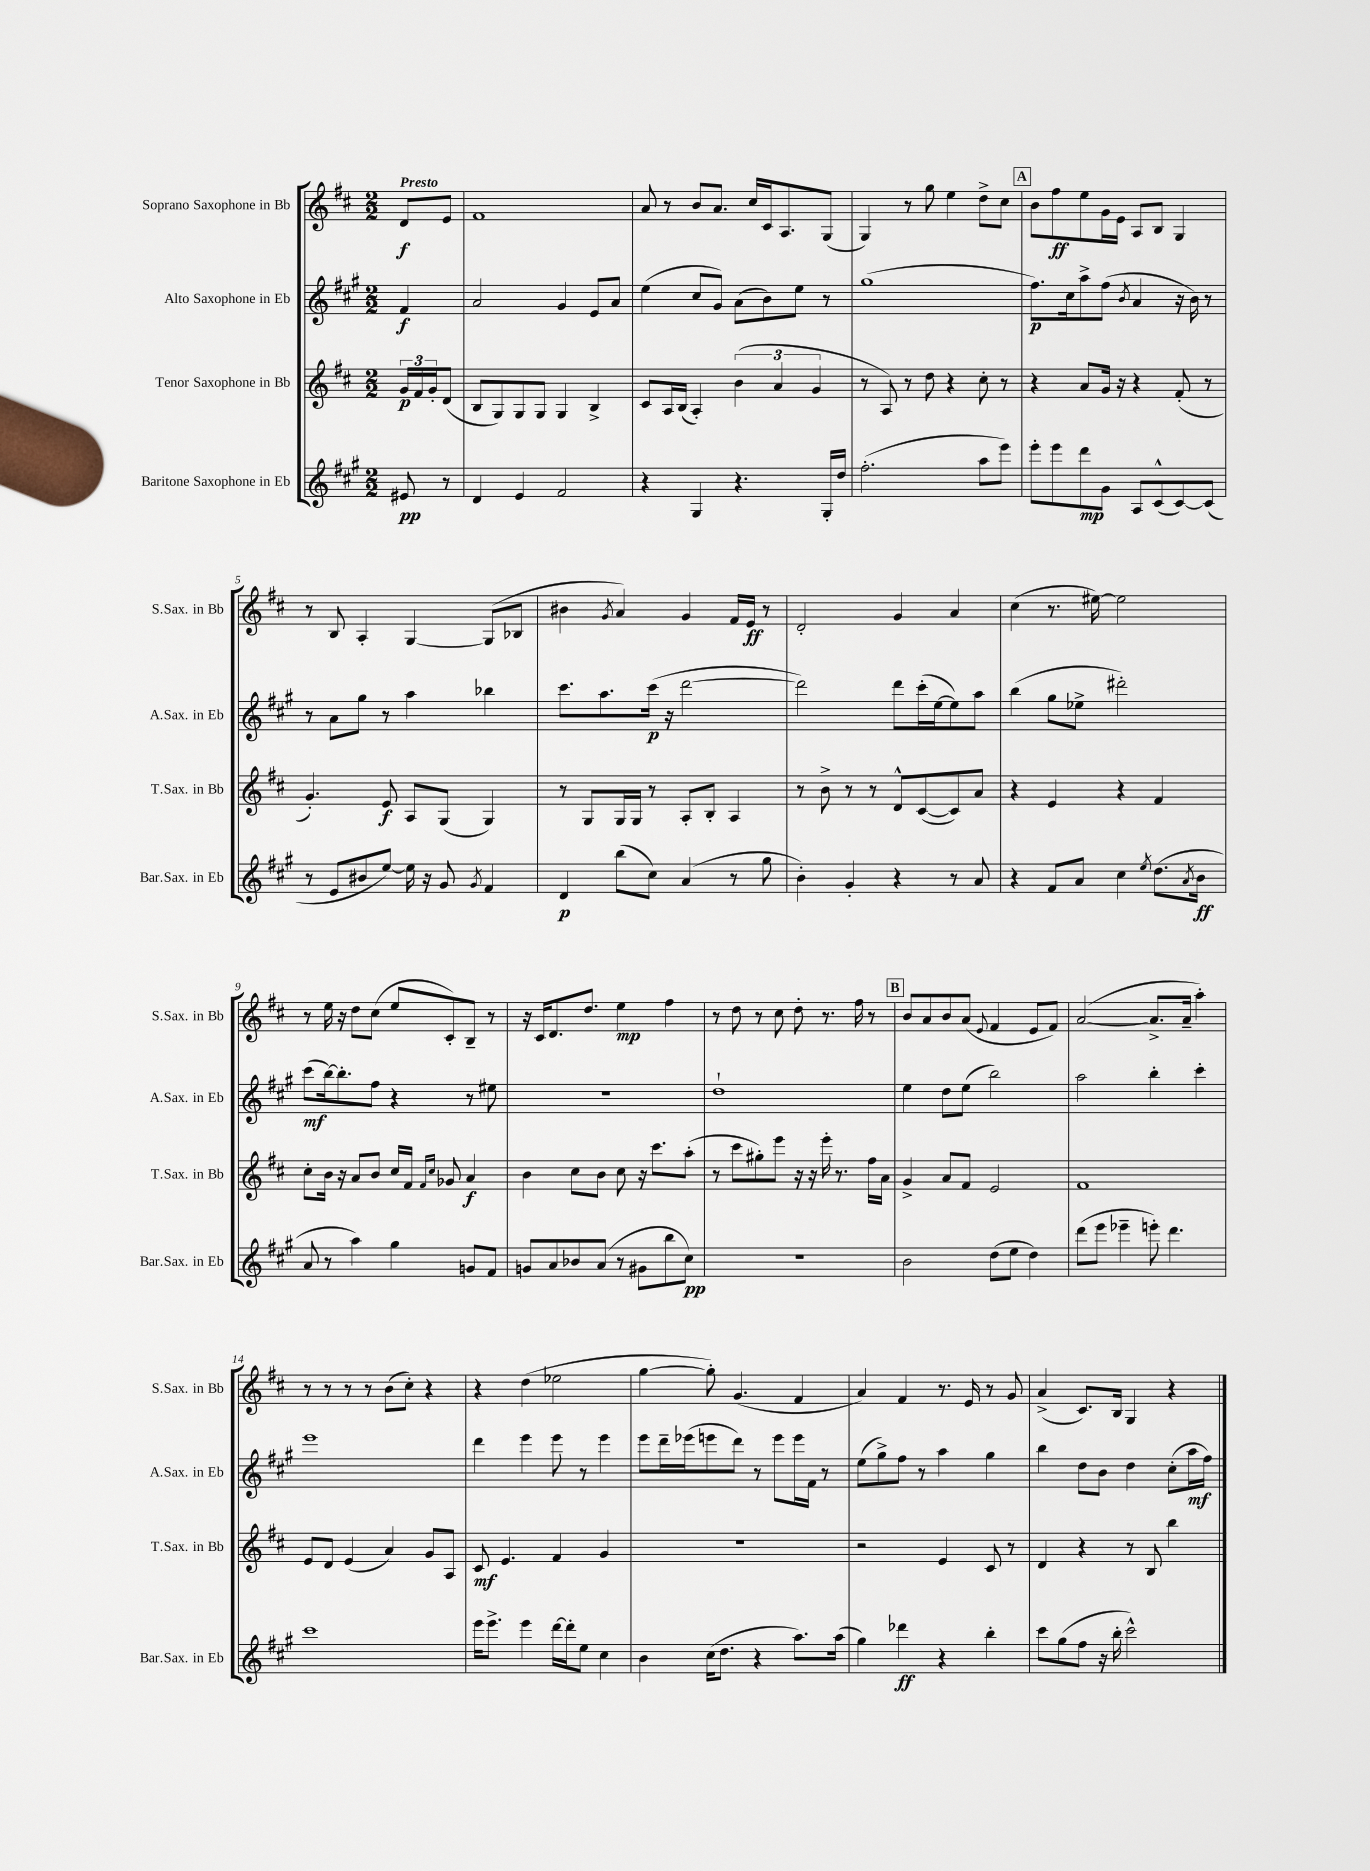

**kern	**dynam	**kern	**dynam	**kern	**dynam	**kern	**dynam
*part4	*part4	*part3	*part3	*part2	*part2	*part1	*part1
*staff4	*staff4	*staff3	*staff3	*staff2	*staff2	*staff1	*staff1
*I"Baritone Saxophone in Eb	*	*I"Tenor Saxophone in Bb	*	*I"Alto Saxophone in Eb	*	*I"Soprano Saxophone in Bb	*
*I'Bar.Sax. in Eb	*	*I'T.Sax. in Bb	*	*I'A.Sax. in Eb	*	*I'S.Sax. in Bb	*
*clefG2	*	*clefG2	*	*clefG2	*	*clefG2	*
*k[f#c#g#]	*	*k[f#c#]	*	*k[f#c#g#]	*	*k[f#c#]	*
*M2/2	*	*M2/2	*	*M2/2	*	*M2/2	*
=	=	=	=	=	=	=	=
!	!	!	!	!	!	!LO:TX:a:B:t=Presto	!
8e#X/	pp	24g/LL	p	4f#/	f	8d/L	f
.	.	24f#/	.	.	.	.	.
.	.	24g'/J	.	.	.	.	.
8r	.	(8d/J	.	.	.	8e/J	.
=1	=1	=1	=1	=1	=1	=1	=1
4d/	.	8B/L	.	2a/	.	1f#	.
.	.	8G/)	.	.	.	.	.
4e/	.	8G/	.	.	.	.	.
.	.	8G/J	.	.	.	.	.
2f#/	.	4G/	.	4g#/	.	.	.
.	.	4B^/	.	8e/L	.	.	.
.	.	.	.	8a/J	.	.	.
=2	=2	=2	=2	=2	=2	=2	=2
4r	.	8c#/L	.	(4ee\	.	8a/	.
.	.	16A/L	.	.	.	8r	.
.	.	(16B/JJ	.	.	.	.	.
4G#/	.	4A'/)	.	8cc#/L	.	8b/L	.
.	.	.	.	8g#/J)	.	8.a/J	.
4.r	.	(6b\	.	(8a\L	.	.	.
.	.	.	.	.	.	16cc#/LL	.
.	.	.	.	8b\)	.	16c#/J	.
.	.	6a/	.	.	.	.	.
.	.	.	.	.	.	8.A/	.
.	.	.	.	8ee\J	.	.	.
.	.	6g/	.	.	.	.	.
16G#'/LL	.	.	.	8r	.	(8G/J	.
16dd/JJ	.	.	.	.	.	.	.
=3	=3	=3	=3	=3	=3	=3	=3
(2.ff#'\	.	8r	.	(1gg#	.	4G/)	.
.	.	8A/)	.	.	.	.	.
.	.	8r	.	.	.	8r	.
.	.	8dd\	.	.	.	8gg\	.
.	.	4r	.	.	.	4ee\	.
8aa\L	.	8cc#'\	.	.	.	8dd^\L	.
8eee\J)	.	8r	.	.	.	8cc#\J	.
!!LO:REH:place=s1:t=A
=4	=4	=4	=4	=4	=4	=4	=4
8eee'\L	.	4r	.	8.ff#\L)	p	8b\L	.
8eee\	.	.	.	.	.	8ff#\	ff
.	.	.	.	16cc#\k	.	.	.
8ddd\	mp	8a/L	.	8aa^\	.	8ee\	.
8g#\J	.	16g/Jk	.	(8ff#\J	.	16g\L	.
.	.	16r	.	.	.	16e\JJ	.
.	.	.	.	8qb/	.	.	.
8A/L	.	4r	.	4a/	.	8A/L	.
(8c#^^/	.	.	.	.	.	8B/J	.
[8c#/)	.	(8f#'/	.	16r	.	4G/	.
.	.	.	.	16b\)	.	.	.
(8c#/J]	.	8r	.	8r	.	.	.
!!LO:LB:g=z
=5	=5	=5	=5	=5	=5	=5	=5
8r	.	4.g'/)	.	8r	.	8r	.
8e/L	.	.	.	8a\L	.	8B/	.
8b#X/	.	.	.	8gg#\J	.	4A'/	.
[8ee/J)	.	8e/	f	8r	.	.	.
16ee\]	.	8A/L	.	4aa\	.	[4G/	.
16r	.	.	.	.	.	.	.
8g#/	.	(8G/J	.	.	.	.	.
8qg#/	.	.	.	.	.	.	.
4f#/	.	4G/)	.	4bb-X\	.	(8G/L]	.
.	.	.	.	.	.	8B-X/J	.
=6	=6	=6	=6	=6	=6	=6	=6
4d/	p	8r	.	8.ccc#\L	.	4b#X\	.
.	.	8G/L	.	.	.	.	.
.	.	.	.	8.aa\	.	.	.
.	.	.	.	.	.	8qg/	.
(8bb\L	.	16G/L	.	.	.	4a/)	.
.	.	16G/JJ	.	.	.	.	.
8cc#\J)	.	8r	.	(16ccc#\Jk	p	.	.
.	.	.	.	16r	.	.	.
(4a/	.	8A'/L	.	[2ddd\	.	4g/	.
.	.	8B'/J	.	.	.	.	.
8r	.	4A/	.	.	.	16f#/LL	.
.	.	.	.	.	.	16e/JJ	ff
8gg#\	.	.	.	.	.	8r	.
=7	=7	=7	=7	=7	=7	=7	=7
4b'\)	.	8r	.	2ddd\])	.	2d'/	.
.	.	8b^\	.	.	.	.	.
4g#'/	.	8r	.	.	.	.	.
.	.	8r	.	.	.	.	.
4r	.	8d^^/L	.	8ddd\L	.	4g/	.
.	.	([8c#/	.	(16ccc#'\L	.	.	.
.	.	.	.	[16ee\J	.	.	.
8r	.	8c#/])	.	8ee\])	.	4a/	.
8a/	.	8a/J	.	8aa\J	.	.	.
=8	=8	=8	=8	=8	=8	=8	=8
4r	.	4r	.	(4bb\	.	(4cc#\	.
8f#/L	.	4e/	.	8gg#\L	.	8.r	.
8a/J	.	.	.	8ee-X^\J	.	.	.
.	.	.	.	.	.	[16ee#X\)	.
4cc#\	.	4r	.	2ddd#X'\)	.	2ee#\]	.
8qee/	.	.	.	.	.	.	.
(8.dd\L	.	4f#/	.	.	.	.	.
8qa/	.	.	.	.	.	.	.
16b\Jk	ff	.	.	.	.	.	.
!!LO:LB:g=z
=9	=9	=9	=9	=9	=9	=9	=9
8a/	.	8cc#'\L	.	(8ccc#\L	mf	8r	.
8r	.	16b\Jk	.	[16bb\k)	.	16ee\	.
.	.	16r	.	8.bb'\]	.	16r	.
4aa\)	.	8a/L	.	.	.	8dd\L	.
.	.	8b/J	.	8ff#\J	.	(8cc#\J	.
4gg#\	.	16cc#/LL	.	4r	.	8ee/L	.
.	.	16f#/JJ	.	.	.	.	.
.	.	16qqf#/LL	.	.	.	.	.
.	.	16qqcc#/JJ	.	.	.	.	.
.	.	8g-X/	.	.	.	8c#'/)	.
8gn/L	.	4a/	f	8r	.	8B~/J	.
8f#/J	.	.	.	8ee#X\	.	8r	.
=10	=10	=10	=10	=10	=10	=10	=10
8gn/L	.	4b\	.	1r	.	16r	.
.	.	.	.	.	.	16c#/KL	.
8a/	.	.	.	.	.	8.d/	.
8b-X/	.	8cc#\L	.	.	.	.	.
.	.	.	.	.	.	8.dd/J	.
(8a/J	.	8b\J	.	.	.	.	.
8r	.	8cc#\	.	.	.	4ee\	mp
8g#X\L	.	16r	.	.	.	.	.
.	.	8.ccc#\L	.	.	.	.	.
8bb\	.	.	.	.	.	4ff#\	.
8cc#\J)	pp	(8aa'\J	.	.	.	.	.
=11	=11	=11	=11	=11	=11	=11	=11
1r	.	8r	.	1dd`	.	8r	.
.	.	8ccc#\L	.	.	.	8dd\	.
.	.	8gg#X'\)	.	.	.	8r	.
.	.	8eee\J	.	.	.	8cc#\	.
.	.	16r	.	.	.	8dd'\	.
.	.	16r	.	.	.	.	.
.	.	16eee'\	.	.	.	8.r	.
.	.	8.r	.	.	.	.	.
.	.	.	.	.	.	16ff#\	.
.	.	16ff#\LL	.	.	.	8r	.
.	.	16a\JJ	.	.	.	.	.
!!LO:REH:place=s1:t=B
=12	=12	=12	=12	=12	=12	=12	=12
2b\	.	4g^/	.	4ee\	.	8b/L	.
.	.	.	.	.	.	8a/	.
.	.	8a/L	.	8dd\L	.	8b/	.
.	.	8f#/J	.	(8ee\J	.	(8a/J	.
.	.	.	.	.	.	8qqe/	.
(8dd\L	.	2e/	.	2bb\)	.	4f#/	.
8ee\J	.	.	.	.	.	.	.
4dd\)	.	.	.	.	.	8e/L	.
.	.	.	.	.	.	8f#/J)	.
=13	=13	=13	=13	=13	=13	=13	=13
(8ddd\L	.	1f#	.	2aa\	.	([2a/	.
8eee\J	.	.	.	.	.	.	.
4eee-X~\	.	.	.	.	.	.	.
8eeen'\)	.	.	.	4bb'\	.	8.a^/L]	.
4.ddd\	.	.	.	.	.	.	.
.	.	.	.	.	.	16a~/Jk	.
.	.	.	.	4ccc#'\	.	4aa'\)	.
!!LO:LB:g=z
=14	=14	=14	=14	=14	=14	=14	=14
1ccc#	.	8e/L	.	1eee	.	8r	.
.	.	8d/J	.	.	.	8r	.
.	.	(4e/	.	.	.	8r	.
.	.	.	.	.	.	8r	.
.	.	4a/)	.	.	.	(8b\L	.
.	.	.	.	.	.	8cc#'\J)	.
.	.	8g/L	.	.	.	4r	.
.	.	8A/J	.	.	.	.	.
=15	=15	=15	=15	=15	=15	=15	=15
16eee\KL	.	8c#/	mf	4ddd\	.	4r	.
8.eee^\J	.	.	.	.	.	.	.
.	.	4.e/	.	.	.	.	.
4eee\	.	.	.	4eee\	.	(4dd\	.
[16ddd\LL	.	4f#/	.	8eee\	.	2ee-X\	.
16ddd'\J]	.	.	.	.	.	.	.
8ee\J	.	.	.	8r	.	.	.
4cc#\	.	4g/	.	4eee\	.	.	.
=16	=16	=16	=16	=16	=16	=16	=16
4b\	.	1r	.	8eee\L	.	[4gg\	.
.	.	.	.	16ddd~\L	.	.	.
.	.	.	.	(16eee-X\J	.	.	.
(16cc#\KL	.	.	.	8eeen\	.	8gg'\])	.
8.dd\J	.	.	.	.	.	.	.
.	.	.	.	8ddd\J)	.	(4.g/	.
4r	.	.	.	8r	.	.	.
.	.	.	.	8eee\L	.	.	.
8.aa\L)	.	.	.	16eee\L	.	4f#/	.
.	.	.	.	16f#\JJ	.	.	.
.	.	.	.	8r	.	.	.
(16aa\Jk	.	.	.	.	.	.	.
=17	=17	=17	=17	=17	=17	=17	=17
4gg#\)	.	2r	.	(8ee\L	.	4a/)	.
.	.	.	.	8gg#^\)	.	.	.
4ddd-X\	ff	.	.	8ff#\J	.	4f#/	.
.	.	.	.	8r	.	.	.
4r	.	4e/	.	4aa\	.	8.r	.
.	.	.	.	.	.	16e/	.
4bb'\	.	8c#/	.	4gg#\	.	8r	.
.	.	8r	.	.	.	8g/	.
=18	=18	=18	=18	=18	=18	=18	=18
8ccc#\L	.	4d/	.	4bb\	.	(4a^/	.
(8gg#\	.	.	.	.	.	.	.
8ff#\J	.	4r	.	8dd\L	.	8.c#/L)	.
16r	.	.	.	8b\J	.	.	.
16bb'\	.	.	.	.	.	16B/Jk	.
2ccc#^^\)	.	8r	.	4dd\	.	4G/	.
.	.	8B/	.	.	.	.	.
.	.	4bb\	.	(8cc#'\L	.	4r	.
.	.	.	.	16aa\L	mf	.	.
.	.	.	.	16ff#\JJ)	.	.	.
==	==	==	==	==	==	==	==
*-	*-	*-	*-	*-	*-	*-	*-
